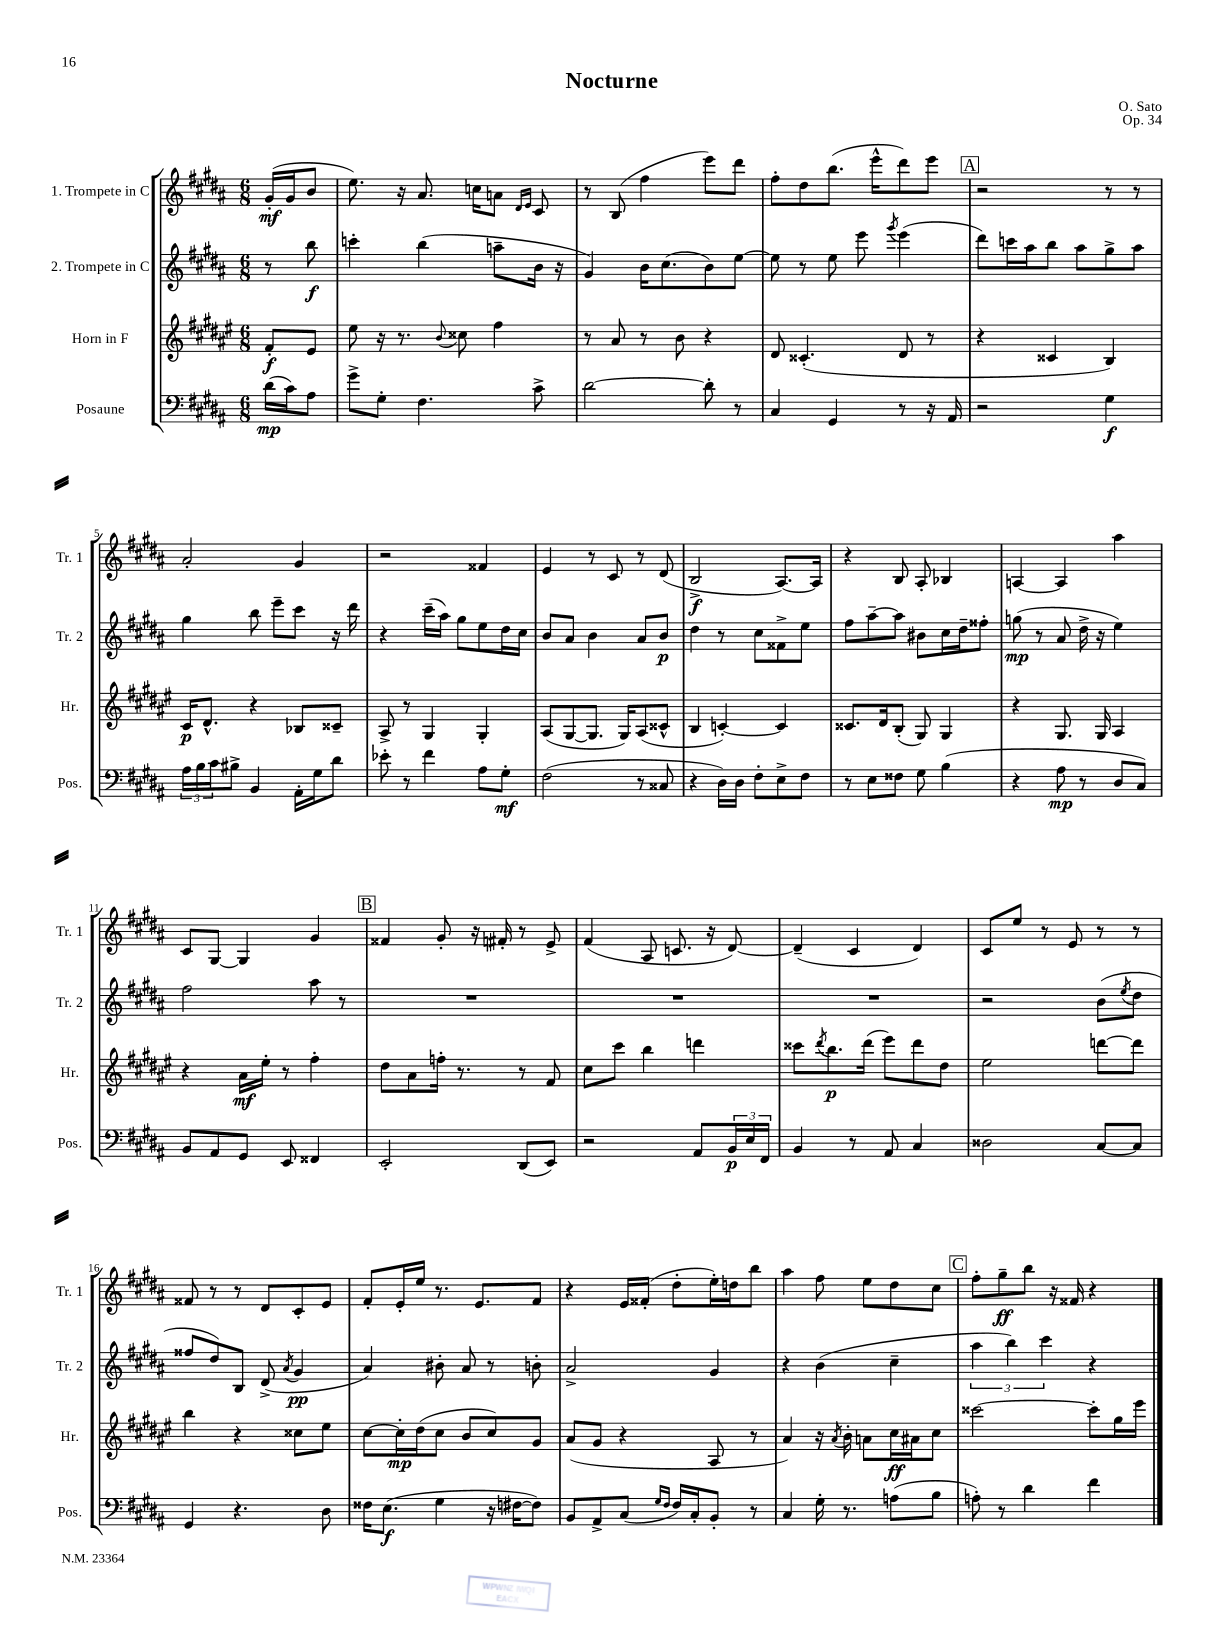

**kern	**dynam	**kern	**dynam	**kern	**dynam	**kern	**dynam
*part4	*part4	*part3	*part3	*part2	*part2	*part1	*part1
*staff4	*staff4	*staff3	*staff3	*staff2	*staff2	*staff1	*staff1
*I"Posaune	*	*I"Horn in F	*	*I"2. Trompete in C	*	*I"1. Trompete in C	*
*I'Pos.	*	*I'Hr.	*	*I'Tr. 2	*	*I'Tr. 1	*
*clefF4	*	*clefG2	*	*clefG2	*	*clefG2	*
*k[f#c#g#d#a#]	*	*k[f#c#g#d#a#e#]	*	*k[f#c#g#d#a#]	*	*k[f#c#g#d#a#]	*
*M6/8	*	*M6/8	*	*M6/8	*	*M6/8	*
=	=	=	=	=	=	=	=
(16d#\LL	mp	8f#'/L	f	8r	.	(16g#'/LL	mf
16c#\J)	.	.	.	.	.	16g#/J	.
8A#\J	.	8e#/J	.	8bb\	f	8b/J	.
=1	=1	=1	=1	=1	=1	=1	=1
8g#^\L	.	8ee#\	.	4cccn'\	.	8.ee\)	.
8G#'\J	.	16r	.	.	.	.	.
.	.	8.r	.	.	.	16r	.
4.F#\	.	.	.	(4bb\	.	8.a#/	.
.	.	8qqb/	.	.	.	.	.
.	.	8cc##X\	.	.	.	.	.
.	.	.	.	.	.	16ccn\KL	.
.	.	4ff#\	.	8aan~\L	.	8an\J	.
.	.	.	.	.	.	16qqd#/LL	.
.	.	.	.	.	.	16qqe/JJ	.
8c#^\	.	.	.	16b\Jk	.	8c#/	.
.	.	.	.	16r	.	.	.
=2	=2	=2	=2	=2	=2	=2	=2
[2d#\	.	8r	.	4g#/)	.	8r	.
.	.	8a#/	.	.	.	(8B/	.
.	.	8r	.	16b\KL	.	4ff#\	.
.	.	.	.	(8.cc#\	.	.	.
.	.	8b\	.	.	.	.	.
8d#'\]	.	4r	.	8b\)	.	8eee\L)	.
8r	.	.	.	[8ee\J	.	8ddd#\J	.
=3	=3	=3	=3	=3	=3	=3	=3
4C#/	.	8d#/	.	8ee\]	.	8ff#'\L	.
.	.	(4.c##X'/	.	8r	.	8dd#\	.
4GG#/	.	.	.	8ee\	.	(8.bb\J	.
.	.	.	.	8eee\	.	.	.
.	.	.	.	.	.	16eee^^\KL	.
.	.	.	.	8qggg#/	.	.	.
8r	.	8d#/	.	(4eee\	.	8ddd#\)	.
16r	.	8r	.	.	.	8eee\J	.
16AA#/	.	.	.	.	.	.	.
!!LO:REH:place=s1:t=A
=4	=4	=4	=4	=4	=4	=4	=4
2r	.	4r	.	8ddd#\L)	.	2r	.
.	.	.	.	16cccn\L	.	.	.
.	.	.	.	16aa#\J	.	.	.
.	.	4c##X/	.	8bb\J	.	.	.
.	.	.	.	8aa#\L	.	.	.
4G#\	f	4B/)	.	8gg#^\	.	8r	.
.	.	.	.	8aa#\J	.	8r	.
!!LO:LB:g=z
=5	=5	=5	=5	=5	=5	=5	=5
24A#\LL	.	16c#/KL	p	4gg#\	.	2a#'/	.
24B\	.	.	.	.	.	.	.
.	.	8.d#^^/J	.	.	.	.	.
24c#\J	.	.	.	.	.	.	.
8B#X^\J	.	.	.	.	.	.	.
4BB/	.	4r	.	8bb\	.	.	.
.	.	.	.	8eee~\L	.	.	.
16AA#'\LL	.	8B-X/L	.	8ccc#\J	.	4g#/	.
16G#\J	.	.	.	.	.	.	.
8d#\J	.	8c##X~/J	.	16r	.	.	.
.	.	.	.	16ddd#\	.	.	.
=6	=6	=6	=6	=6	=6	=6	=6
8e-X'\	.	8A#^/	.	4r	.	2r	.
8r	.	8r	.	.	.	.	.
4f#\	.	4G#/	.	(16ccc#~\LL	.	.	.
.	.	.	.	16aa#\JJ)	.	.	.
.	.	.	.	8gg#\L	.	.	.
8A#\L	.	4G#'/	.	8ee\	.	4f##X/	.
8G#'\J	mf	.	.	16dd#\L	.	.	.
.	.	.	.	16cc#\JJ	.	.	.
=7	=7	=7	=7	=7	=7	=7	=7
(2F#\	.	(8A#/L	.	8b/L	.	4e/	.
.	.	[8G#/	.	8a#/J	.	.	.
.	.	8.G#/J]	.	4b\	.	8r	.
.	.	.	.	.	.	8c#/	.
.	.	16G#/KL)	.	.	.	.	.
8r	.	(8A#/	.	8a#/L	.	8r	.
8C##X/	.	8c##X^^/J	.	8b/J	p	(8d#/	.
=8	=8	=8	=8	=8	=8	=8	=8
4r	.	4B/	.	4dd#\	.	2B^/	f
16D#\LL)	.	[4cn'/)	.	8r	.	.	.
16D#\JJ	.	.	.	.	.	.	.
8F#'\L	.	.	.	8cc#\L	.	.	.
8E^\	.	4c/]	.	8f##X^\	.	[8.A#/L)	.
8F#\J	.	.	.	8ee\J	.	.	.
.	.	.	.	.	.	16A#/Jk]	.
=9	=9	=9	=9	=9	=9	=9	=9
8r	.	8.c##X/L	.	8ff#\L	.	4r	.
8E\L	.	.	.	[8aa#~\	.	.	.
.	.	16d#/k	.	.	.	.	.
8F##X\J	.	(8B'/J	.	8aa#\J]	.	8B/	.
8G#\	.	8G#/)	.	8b#X\L	.	8A#'/	.
(4B\	.	4G#/	.	16cc#\L	.	4B-X/	.
.	.	.	.	16dd#~\J	.	.	.
.	.	.	.	8ff##X'\J	.	.	.
=10	=10	=10	=10	=10	=10	=10	=10
4r	.	4r	.	(8ggn\	mp	[4An/	.
.	.	.	.	8r	.	.	.
8A#\	mp	8.G#/	.	8a#/	.	4A/]	.
8r	.	.	.	16dd#^\	.	.	.
.	.	16G#/	.	16r	.	.	.
8D#/L	.	4A#/	.	4ee\)	.	4aa#\	.
8C#/J)	.	.	.	.	.	.	.
!!LO:LB:g=z
=11	=11	=11	=11	=11	=11	=11	=11
8BB/L	.	4r	.	2ff#\	.	8c#/L	.
8AA#/	.	.	.	.	.	[8G#/J	.
8GG#/J	.	16a#\LL	mf	.	.	4G#/]	.
.	.	16ee#'\JJ	.	.	.	.	.
8EE/	.	8r	.	.	.	.	.
4FF##X/	.	4ff#'\	.	8aa#\	.	4g#/	.
.	.	.	.	8r	.	.	.
!!LO:REH:place=s1:t=B
=12	=12	=12	=12	=12	=12	=12	=12
2EE'/	.	8dd#\L	.	2.r	.	4f##X/	.
.	.	8a#\	.	.	.	.	.
.	.	16ffn'\Jk	.	.	.	8g#'/	.
.	.	8.r	.	.	.	.	.
.	.	.	.	.	.	16r	.
.	.	.	.	.	.	16f#X'/	.
(8DD#/L	.	8r	.	.	.	8r	.
8EE/J)	.	8f#/	.	.	.	8e^/	.
=13	=13	=13	=13	=13	=13	=13	=13
2r	.	8cc#\L	.	2.r	.	(4f#/	.
.	.	8ccc#\J	.	.	.	.	.
.	.	4bb\	.	.	.	8A#/	.
.	.	.	.	.	.	8.cn/	.
8AA#/L	.	4dddn\	.	.	.	.	.
.	.	.	.	.	.	16r	.
24BB/L	p	.	.	.	.	[8d#/)	.
24E/	.	.	.	.	.	.	.
24FF#/JJ	.	.	.	.	.	.	.
=14	=14	=14	=14	=14	=14	=14	=14
4BB/	.	8ccc##X\L	.	2.r	.	(4d#~/]	.
.	.	8qddd#/	.	.	.	.	.
.	.	8.bb\	p	.	.	.	.
8r	.	.	.	.	.	4c#/	.
.	.	(16ddd#\Jk	.	.	.	.	.
8AA#/	.	8eee#\L)	.	.	.	.	.
4C#/	.	8ddd#\	.	.	.	4d#/)	.
.	.	8dd#\J	.	.	.	.	.
=15	=15	=15	=15	=15	=15	=15	=15
2D##X\	.	2ee#\	.	2r	.	8c#/L	.
.	.	.	.	.	.	8ee/J	.
.	.	.	.	.	.	8r	.
.	.	.	.	.	.	8e/	.
[8C#/L	.	[8dddn\L	.	(8b\L	.	8r	.
.	.	.	.	8qee/	.	.	.
8C#/J]	.	8ddd\J]	.	8dd#\J	.	8r	.
!!LO:LB:g=z
=16	=16	=16	=16	=16	=16	=16	=16
4GG#/	.	4bb\	.	8ff##X/L	.	8f##X/	.
.	.	.	.	8dd#/)	.	8r	.
4.r	.	4r	.	8B/J	.	8r	.
.	.	.	.	(8d#^/	.	8d#/L	.
.	.	.	.	8qa#/	.	.	.
.	.	8cc##X\L	.	4g#/	pp	8c#'/	.
8D#\	.	8ee#\J	.	.	.	8e/J	.
=17	=17	=17	=17	=17	=17	=17	=17
16F##X\KL	.	[8cc#\L	.	4a#/)	.	8f#'/L	.
(8.E\J	f	.	.	.	.	.	.
.	.	16cc#'\L]	mp	.	.	16e'/L	.
.	.	(16dd#\J	.	.	.	16ee/JJ	.
4G#\	.	8cc#\J	.	8b#X'\	.	8.r	.
.	.	8b/L	.	8a#/	.	.	.
.	.	.	.	.	.	8.e/L	.
16r	.	8cc#/)	.	8r	.	.	.
[16F#X\KL	.	.	.	.	.	.	.
8F#\J])	.	8g#/J	.	8bn'\	.	8f#/J	.
=18	=18	=18	=18	=18	=18	=18	=18
8BB/L	.	(8a#/L	.	2a#^/	.	4r	.
8AA#^/	.	8g#/J	.	.	.	.	.
(8C#/J	.	4r	.	.	.	16e/LL	.
.	.	.	.	.	.	(16f##X'/JJ	.
16qqG#/LL	.	.	.	.	.	.	.
16qqF#/JJ	.	.	.	.	.	.	.
16F#/LL)	.	.	.	.	.	8dd#'\L	.
16C#'/J	.	.	.	.	.	.	.
8BB'/J	.	8A#/	.	4g#/	.	16ee'\L)	.
.	.	.	.	.	.	16ddn\J	.
8r	.	8r	.	.	.	8bb\J	.
=19	=19	=19	=19	=19	=19	=19	=19
4C#/	.	4a#/)	.	4r	.	4aa#\	.
16G#'\	.	16r	.	(4b\	.	8ff#\	.
.	.	8qa#/	.	.	.	.	.
8.r	.	16b'\	.	.	.	.	.
.	.	8an\L	.	.	.	8ee\L	.
(8An\L	.	16cc#\L	ff	4cc#~\	.	8dd#\	.
.	.	16a#X\J	.	.	.	.	.
8B\J	.	8cc#\J	.	.	.	8cc#\J	.
!!LO:REH:place=s1:t=C
=20	=20	=20	=20	=20	=20	=20	=20
8An'\)	.	[2ccc##X\	.	6aa#\	.	8ff#'\L	.
8r	.	.	.	.	.	8gg#~\	ff
.	.	.	.	6bb\)	.	.	.
4d#\	.	.	.	.	.	8bb\J	.
.	.	.	.	6ccc#\	.	.	.
.	.	.	.	.	.	16r	.
.	.	.	.	.	.	16f##X/	.
4f#\	.	8ccc##'\L]	.	4r	.	4r	.
.	.	16gg#\L	.	.	.	.	.
.	.	16eee#\JJ	.	.	.	.	.
==	==	==	==	==	==	==	==
*-	*-	*-	*-	*-	*-	*-	*-
